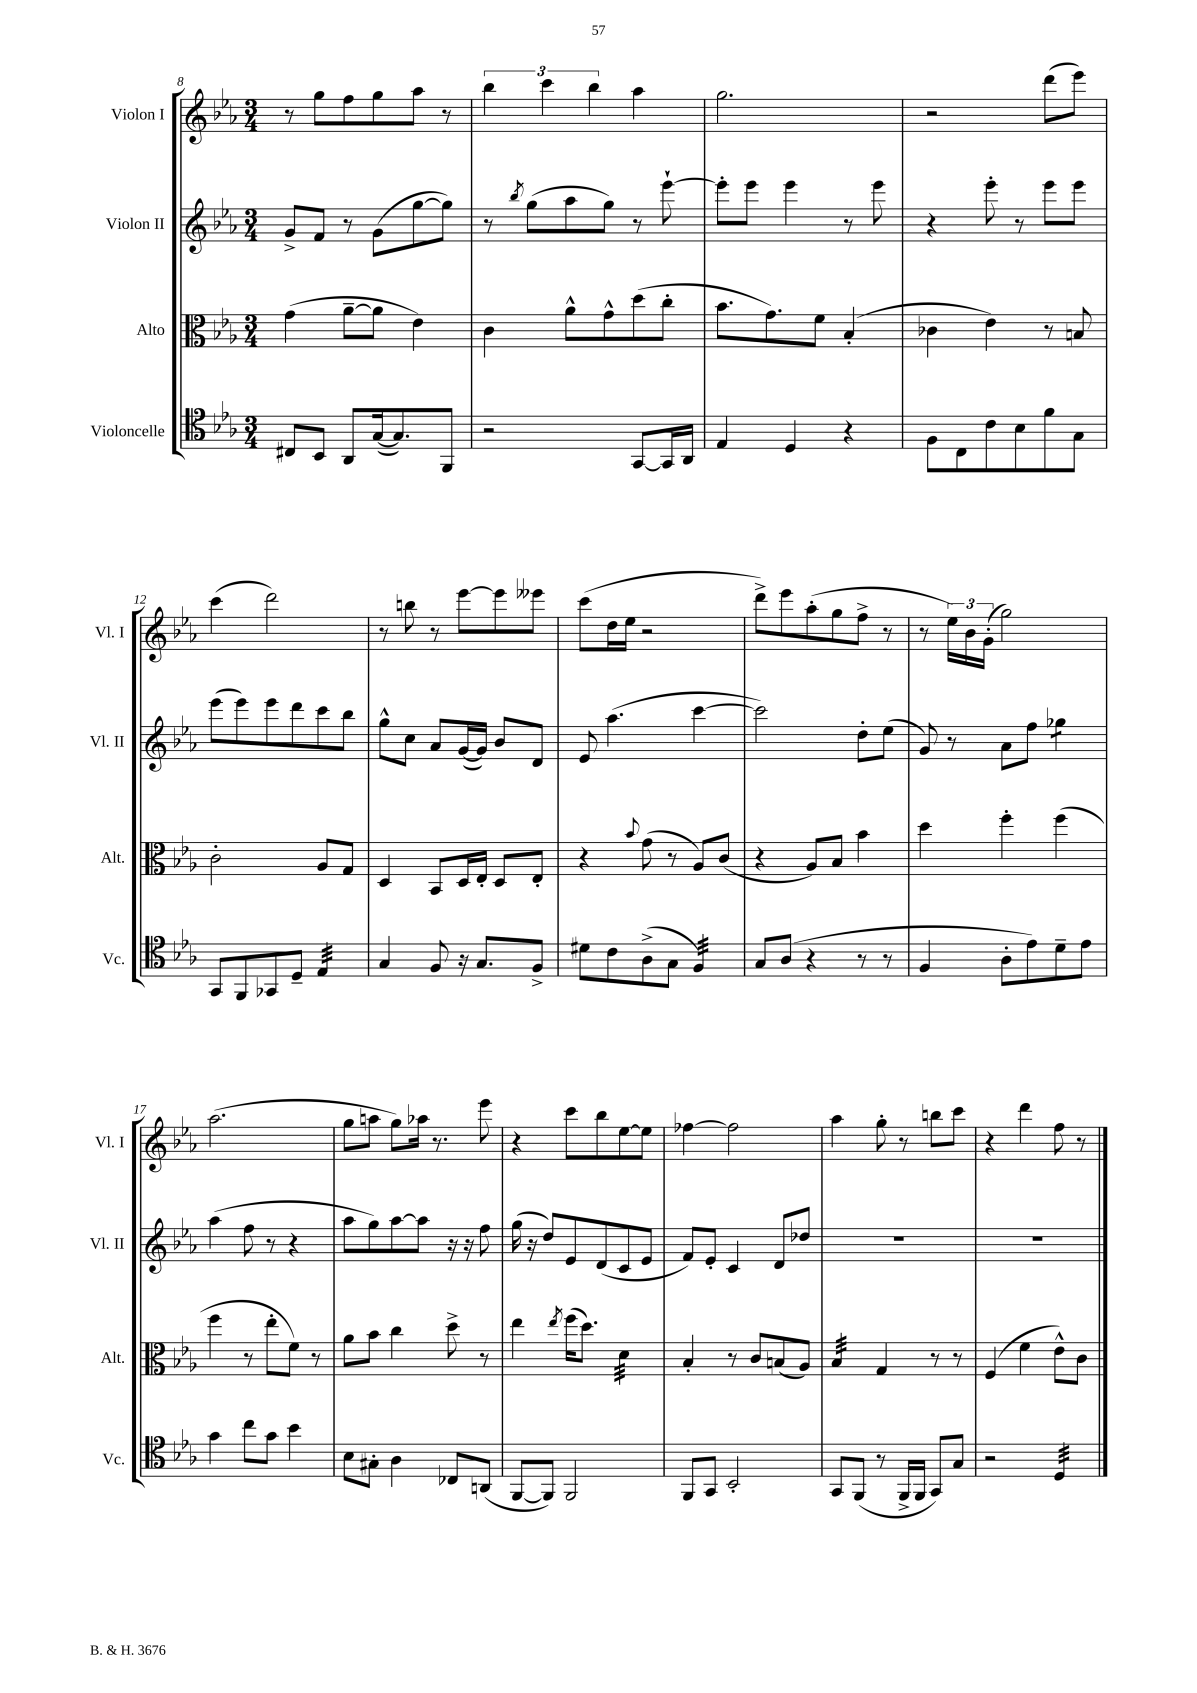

**kern	**kern	**kern	**kern
*staff4	*staff3	*staff2	*staff1
*clefC4	*clefC3	*clefG2	*clefG2
*k[b-e-a-]	*k[b-e-a-]	*k[b-e-a-]	*k[b-e-a-]
*M3/4	*M3/4	*M3/4	*M3/4
8C#	(4g	8g^	8r
8BB-	.	8f	8gg
8AA-	[8a-~	8r	8ff
([16G	8a-]	(8g	8gg
8.G])	.	.	.
.	4e-)	[8gg	8aa-
8FF	.	8gg])	8r
=	=	=	=
2r	4c	8r	6bb-
.	.	8qbb-	.
.	.	(8gg	.
.	.	.	6ccc
.	8a-^^	8aa-	.
.	.	.	6bb-
.	8g^^	8gg)	.
[8GG	(8dd	8r	4aa-
16GG]	8cc'	[8eee-`	.
16AA-	.	.	.
=	=	=	=
4E-	8.b-	8eee-']	2.gg
.	.	8eee-	.
.	8.g)	.	.
4D	.	4eee-	.
.	8f	.	.
4r	(4B-'	8r	.
.	.	8eee-	.
=	=	=	=
8F	4c-	4r	2r
8C	.	.	.
8c	4e-)	8eee-'	.
8B-	.	8r	.
8f	8r	8eee-	(8ddd
8G	8B	8eee-	8eee-)
=	=	=	=
8GG	2c'	(8eee-	(4ccc
8FF	.	8eee-)	.
8GG-	.	8eee-	2ddd)
8D~	.	8ddd	.
4E-	8A-	8ccc	.
.	8G	8bb-	.
=	=	=	=
4G	4D	8gg^^	8r
.	.	8cc	8bb
8F	8BB-	8a-	8r
16r	16D	([16g	[8eee-
8.G	16E-'	16g])	.
.	8D	8b-	8eee-]
8F^	8E-'	8d	8eee--
=	=	=	=
8d#	4r	8e-	(8ccc
8c	.	(4.aa-	16dd
.	.	.	16ee-
.	8qqb-	.	.
(8A-^	(8g	.	2r
8G	8r	.	.
4F)	8A-)	[4ccc	.
.	(8c	.	.
=	=	=	=
8G	4r	2ccc])	8ddd^)
(8A-	.	.	8eee-
4r	8A-)	.	(8aa-'
.	8B-	.	8gg
8r	4b-	8dd'	8ff^
8r	.	(8ee-	8r
=	=	=	=
4F	4dd	8g)	8r
.	.	8r	24ee-)
.	.	.	24b-
.	.	.	(24g'
8A-'	4ff'	8a-	2gg)
8e-)	.	8ff	.
8d~	(4ff	4gg-	.
8e-	.	.	.
=	=	=	=
4g	4ff	(4aa-	(2.aa-
8cc	8r	8ff	.
8g	8ee-'	8r	.
4b-	8f)	4r	.
.	8r	.	.
=	=	=	=
8B-	8a-	8aa-	8gg
8G#'	8b-	8gg)	8aa
4A-	4cc	[8aa-	8gg)
.	.	8aa-]	16aa-
.	.	.	8.r
8C-	8dd^	16r	.
.	.	16r	.
(8AA	8r	8ff	8eee-
=	=	=	=
[8FF	4ee-	(16gg	4r
.	.	16r	.
8FF])	.	8dd)	.
.	8qee-	.	.
2FF	(16ff	8e-	8ccc
.	8.dd)	.	.
.	.	(8d	8bb-
.	4d	8c	[8ee-
.	.	8e-	8ee-]
=	=	=	=
8FF	4B-'	8f)	[4ff-
8GG	.	8e-'	.
2BB-'	8r	4c	2ff-]
.	8c	.	.
.	(8B	8d	.
.	8A-)	8dd-	.
=	=	=	=
8GG	4B-	2.r	4aa-
(8FF	.	.	.
8r	4G	.	8gg'
16FF^	.	.	8r
16FF	.	.	.
8GG)	8r	.	8bb
8G	8r	.	8ccc
=	=	=	=
2r	(4F	2.r	4r
.	4f	.	4ddd
4D	8e-^^)	.	8ff
.	8c	.	8r
==	==	==	==
*-	*-	*-	*-
